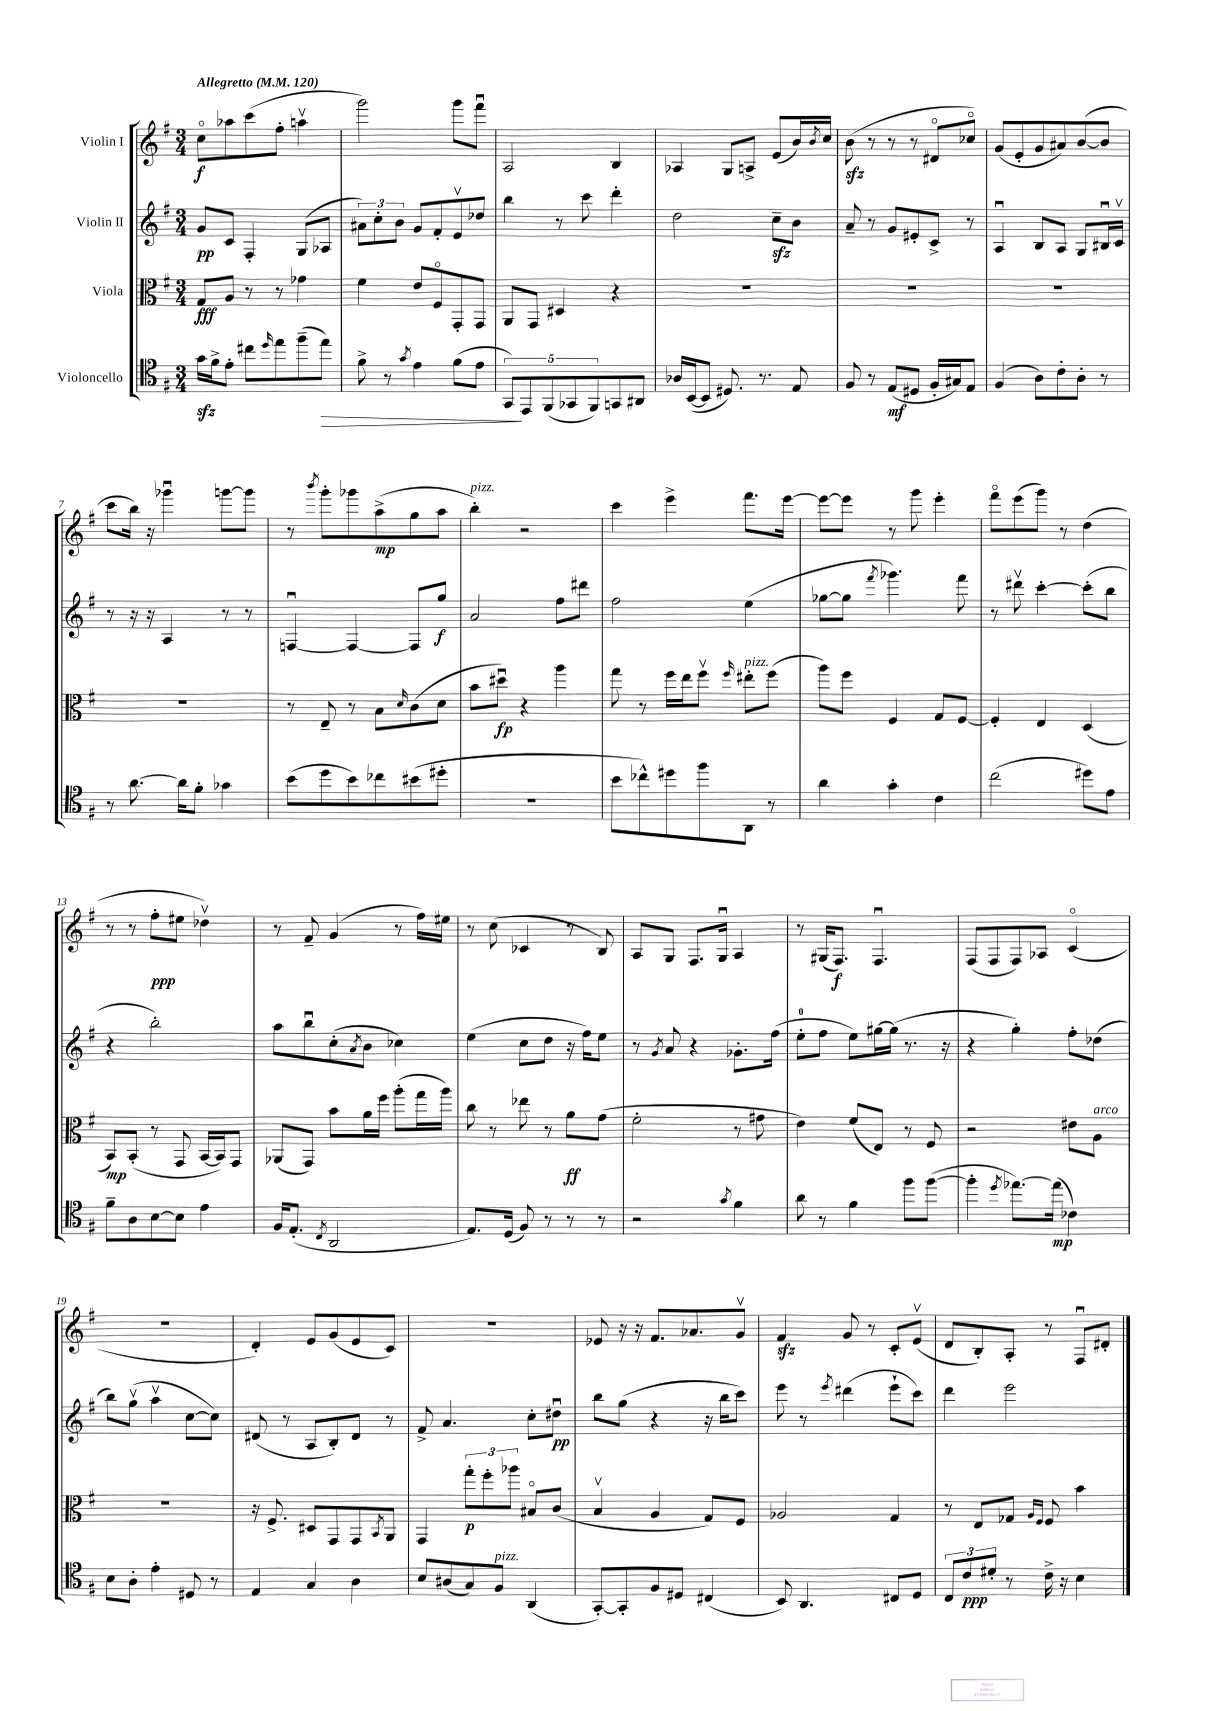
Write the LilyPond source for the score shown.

<<
\new StaffGroup <<
\new Staff = "s0" \with { instrumentName = "Violin I" } {
    \clef treble \key g \major \numericTimeSignature \time 3/4 \tempo "Allegretto" 4 = 120
    c''8\flageolet\f aes''8 c'''8( fis''8-. a''4\upbow |
    g'''2) g'''8 fis'''8\downbow |
    a2 b4 |
    aes4 g8 a8-> e'8( b'16) \acciaccatura { b'8 } c''16 |
    b'8\sfz( r8 r8 r8 dis'8\flageolet ces''8\flageolet) |
    g'8( e'8-. g'8 ais'8) b'8~( b'8 |
    c'''8 b''16) r16 ges'''4\downbow g'''8~ g'''8 |
    r8 \acciaccatura { b'''8 } g'''8-. ges'''8 a''8->\mp( g''8 a''8 |
    b''4-.^\markup { \italic "pizz." }) r2 |
    c'''4 e'''4-> fis'''8. e'''16~ |
    e'''8~ e'''8 r8 g'''8 e'''4-. |
    fis'''8\flageolet e'''8( g'''8) r8 d''4( |
    r8 r8 fis''8-.\ppp eis''8 des''4\upbow) |
    r8 fis'8-- g'4( r8 fis''16) eis''16 |
    r8 c''8( ces'4 r8 b8) |
    a8 g8 fis8. g16\downbow a4 |
    r8 gis16( fis8.\f) fis4.\downbow |
    fis8( fis8 fis8) aes8 c'4\flageolet( |
    R2. |
    d'4-.) e'8 g'8( e'8 c'8) |
    R2. |
    ees'8 r16 r16 fis'8. aes'8. g'8\upbow |
    fis'4\sfz g'8 r8 c'8-. e'8\upbow( |
    d'8 b8-.) a8-. r8 fis8\downbow dis'8-. \bar "|." |
}
\new Staff = "s1" \with { instrumentName = "Violin II" } {
    \clef treble \key g \major \numericTimeSignature \time 3/4
    g'8\pp c'8 fis4-. g8( aes8 |
    \tuplet 3/2 { ais'8) c''8-. b'8 } g'8 fis'8-. e'8\upbow des''8 |
    b''4 r8 c'''8 d'''4-. |
    d''2 c''8--\sfz b'8 |
    a'8-- r8 g'8 eis'8-. c'8-> r8 |
    a4\downbow b8 a8 g8 bis16\downbow c'16\upbow |
    r8 r16 r16 a4 r8 r8 |
    f4~\downbow f4~ f8 g''8\f |
    a'2 fis''8 dis'''8 |
    fis''2 e''4( |
    ges''8~ ges''8 \acciaccatura { fis'''8 } ges'''4.) fis'''8 |
    r8 dis'''8\upbow c'''4~-. c'''8-.( b''8 |
    r4 b''2-.) |
    a''8 b''8\downbow c''8-.( \acciaccatura { a'8 } b'8 ces''4) |
    e''4( c''8 d''8 r16 fis''16) e''8 |
    r8 \acciaccatura { g'8 } a'8 r4 ges'8.-. fis''16( |
    e''8-0-. fis''8 e''8) gis''16~ gis''16( r8. r16 |
    r4 g''4-.) fis''8-. des''8( |
    b''8) g''8\upbow( a''4\upbow c''8~ c''8) |
    dis'8( r8 a8 b8-.) dis'8 r8 |
    fis'8-> a'4. c''8-. dis''8\downbow\pp |
    b''8 g''8( r4 r16 b''16 c'''8) |
    e'''8 r8 \acciaccatura { e'''8 } dis'''4( e'''8-! c'''8) |
    d'''4 e'''2 \bar "|." |
}
\new Staff = "s2" \with { instrumentName = "Viola" } {
    \clef alto \key g \major \numericTimeSignature \time 3/4
    g8\fff a8 r8 r8 ges'4 |
    fis'4 e'8 fis8\flageolet g,8-. g,8 |
    a,8 g,8 dis4 r4 |
    R2. |
    R2. |
    R2. |
    R2. |
    r8 e8-- r8 b8 \grace { d'16 } c'8( d'8 |
    b'8 dis''8\downbow\fp) r4 a''4 |
    g''8 r8 fis''16 e''16 fis''8\upbow \grace { fis''16 } eis''8-.^\markup { \italic "pizz." } fis''8( |
    a''8) fis''8 fis4 g8 fis8~ |
    fis4-. e4 d4( |
    b,8\mp) b,8-.( r8 g,8 b,16~ b,16) g,8 |
    aes,8( g,8) b'8 a'16 fis''16 a''8-.( g''16 a''16) |
    c''8 r8 ees''8 r8 a'8\ff g'8( |
    fis'2-. r8 gis'8 |
    e'4) fis'8( e8) r8 fis8 |
    r2 eis'8 a8^\markup { \italic "arco" } |
    r2. |
    r16 fis8.-> dis8 g,8 g,8 \acciaccatura { b,8 } a,8 |
    g,4 \tuplet 3/2 { g''8-.\p fis''8-. aes''8 } bis8\flageolet c'8( |
    b4\upbow a4 g8) fis8 |
    aes2 g4 |
    r8 e8 ges8 \grace { a16 fis16 } fis8 b'4 \bar "|." |
}
\new Staff = "s3" \with { instrumentName = "Violoncello" } {
    \clef tenor \key g \major \numericTimeSignature \time 3/4
    g'16\sfz fis'16-> e'8-. cis''8 \grace { d''16 } e''8 fis''8--( e''8\>) |
    fis'8-> r8 \acciaccatura { g'8 } e'4 fis'8( e'8 |
    \tuplet 5/4 { g,8\!) e,8 fis,8( ges,8 fis,8) } g,8 ais,8 |
    aes16 b,16~( b,8 dis8.) r8. e8 |
    fis8 r8 e8\mf( dis8 fis16-. gis16) e8 |
    fis4( a8) c'8-. a8-. r8 |
    r8 a'8.~ a'16 fis'8-. ges'4 |
    b'8( d''8 b'8) ces''8 bis'8( dis''8-. |
    R2. |
    b'8 ces''8-^) dis''8 fis''8 a,8 r8 |
    a'4 g'4-. c'4 |
    c''2( dis''8) e'8 |
    fis'8-- a8 b8~ b8 e'4 |
    fis16 e8.-.( \acciaccatura { c8 } a,2 |
    e8.) d16( fis8) r8 r8 r8 |
    r2 \acciaccatura { g'8 } fis'4 |
    a'8 r8 fis'4 fis''8 fis''8~( |
    fis''4-. \acciaccatura { d''8 } ees''8.~) ees''16\mp( ces'4) |
    b8 a8-. e'4-. dis8 r8 |
    e4 g4 a4 |
    b8 ais8( g8) fis8^\markup { \italic "pizz." } a,4( |
    g,8~-.) g,8-. fis8 dis8 cis4( |
    b,8) a,4. cis8 d8 |
    \tuplet 3/2 { c8 c'8\ppp dis'8-. } r8 c'16-> r16 b4 \bar "|." |
}
>>
>>
